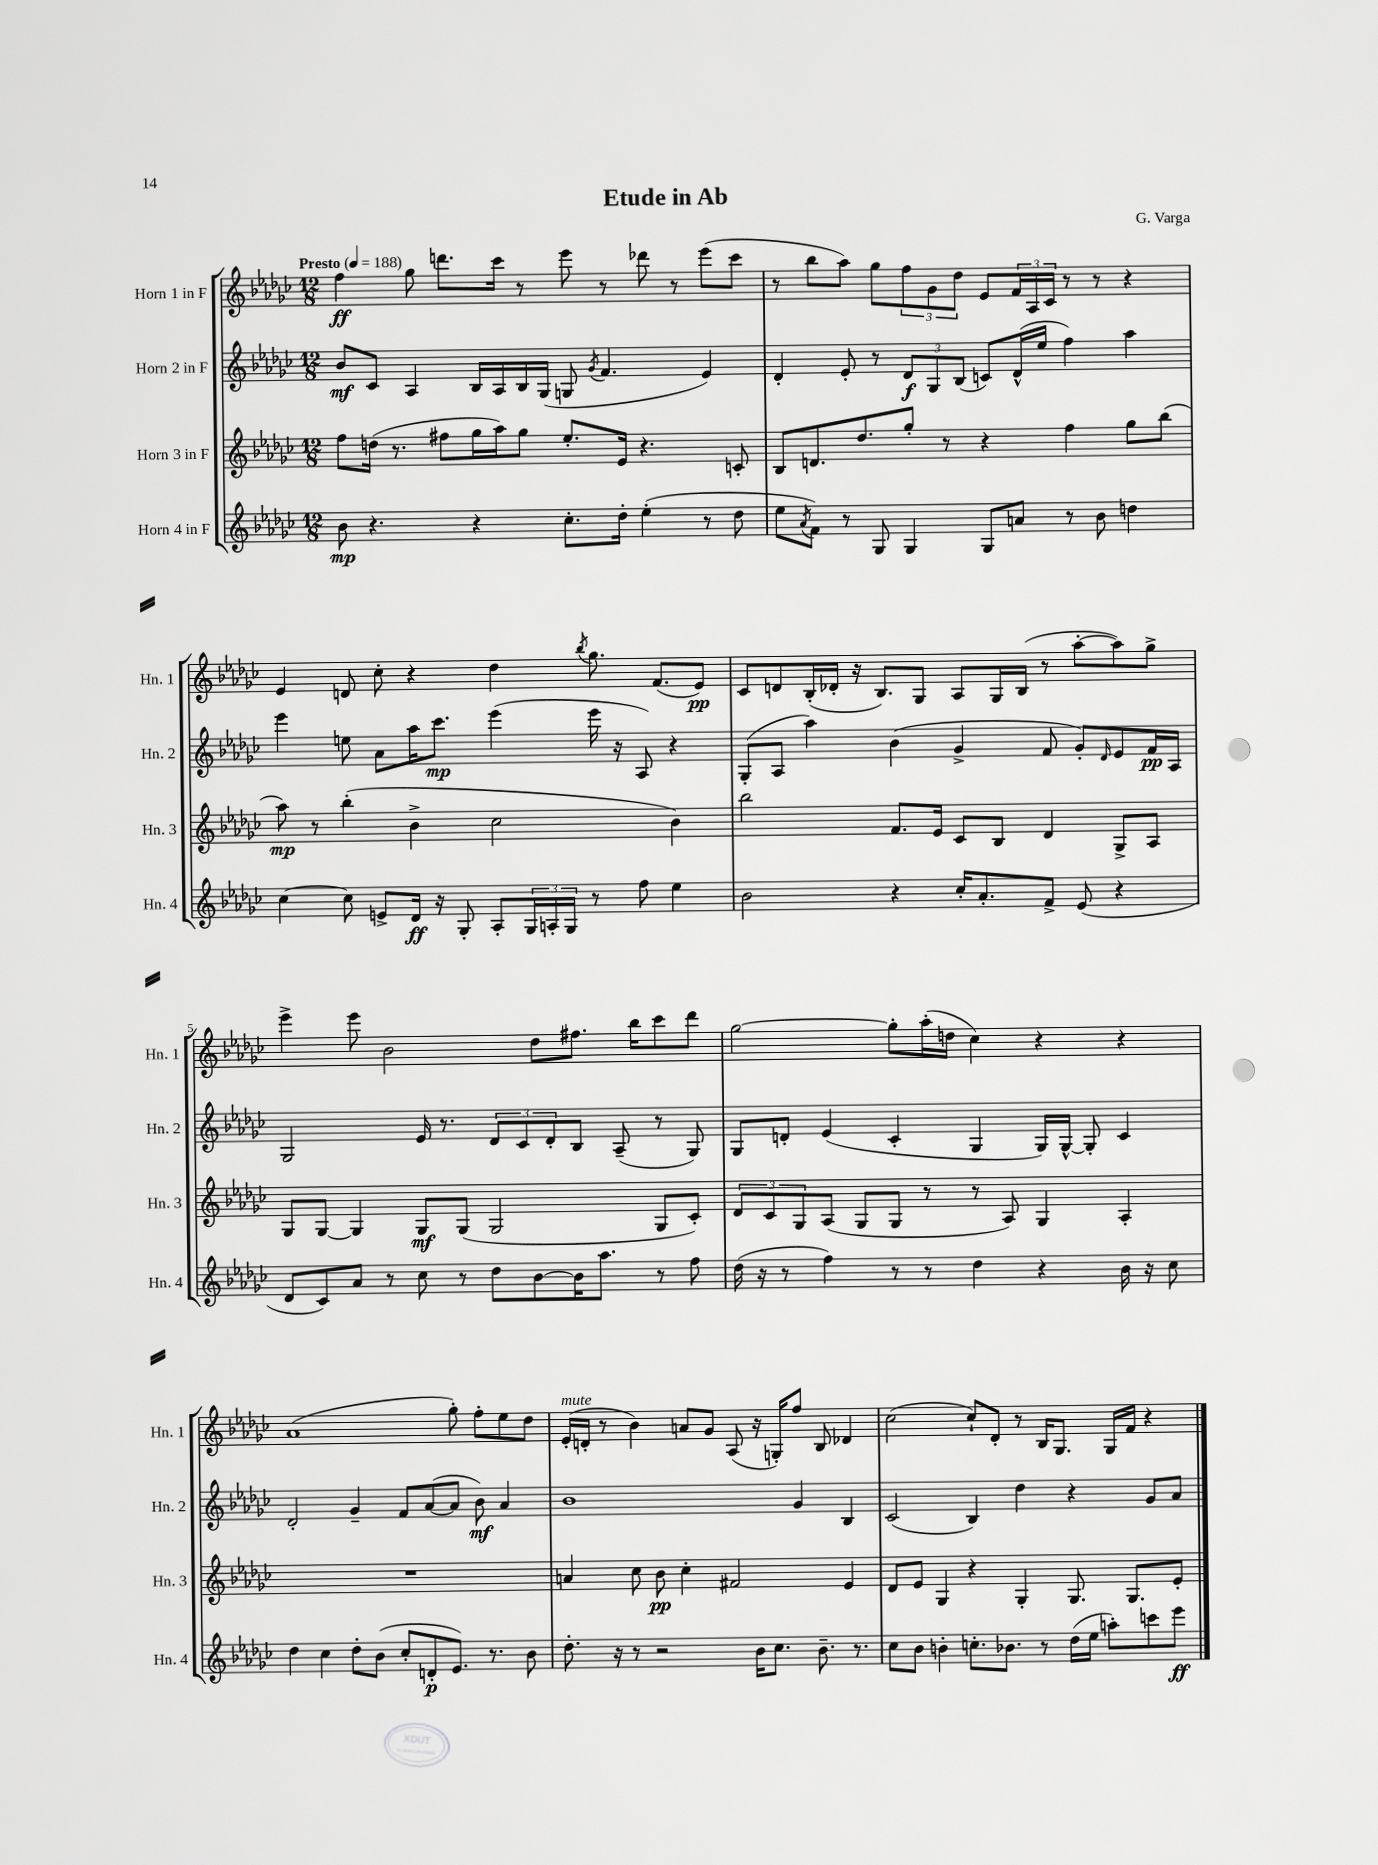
\header { title = "Etude in Ab" composer = "G. Varga" }
<<
\new StaffGroup <<
\new Staff = "s0" \with { instrumentName = "Horn 1 in F" shortInstrumentName = "Hn. 1" } {
    \clef treble \key ges \major \numericTimeSignature \time 12/8 \tempo "Presto" 4 = 188
    f''4\ff ges''8 d'''8. ces'''16 r8 ees'''8 r8 des'''8 r8 ees'''8( ces'''8 |
    r8 bes''8 aes''8) ges''8 \tuplet 3/2 { f''8 ges'8 des''8 } ees'8 \tuplet 3/2 { f'16 aes16 ces'16 } r8 r8 r4 |
    ees'4 d'8 ces''8-. r4 des''4 \acciaccatura { bes''8 } ges''8. f'8.( ees'8\pp) |
    ces'8 d'8 bes16-.( des'16-. r16 bes8.) ges8 aes8 ges16 bes16( r8 aes''8~-. aes''8) ges''8-> |
    ees'''4-> ees'''8 bes'2 des''8 fis''8. bes''16 ces'''8 des'''8 |
    ges''2~ ges''8-. aes''16-.( d''16 ces''4) r4 r4 |
    aes'1( ges''8-.) f''8-. ees''8 des''8 |
    ees'16-.^\markup { \italic "mute" }( d'16-. r8 bes'4) a'8 ges'8 aes8( r16 g16-.) f''8 bes8 des'4 |
    ces''2( ces''8-!) des'8-. r8 bes16 ges8. ges16 f'16 r4 \bar "|." |
}
\new Staff = "s1" \with { instrumentName = "Horn 2 in F" shortInstrumentName = "Hn. 2" } {
    \clef treble \key ges \major \numericTimeSignature \time 12/8
    bes'8\mf ces'8 aes4 bes16 aes16 bes16 ges16( g8 \acciaccatura { ges'8 } f'4. ees'4) |
    des'4-. ees'8-. r8 \tuplet 3/2 { des'8\f ges8 bes8( } c'8) des'16-^( ees''16 f''4) aes''4 |
    ees'''4 e''8 aes'8 aes''16 ces'''8.\mp ees'''4( ees'''16 r16 aes8) r4 |
    ges8-.( aes8 aes''4) bes'4( ges'4-> f'8 ges'8-.) \grace { des'16 } ees'8 f'16\pp aes16 |
    ges2 ees'16 r8. \tuplet 3/2 { des'8 ces'8 des'8-. } bes8 aes8--( r8 ges8) |
    ges8 d'8-. ees'4( ces'4-. ges4 ges16) ges16~-^ ges8-. ces'4 |
    des'2-. ges'4-- f'8 aes'8~( aes'8 bes'8\mf) aes'4 |
    bes'1 ges'4 bes4 |
    ces'2( bes4) des''4 r4 ges'8 aes'8 \bar "|." |
}
\new Staff = "s2" \with { instrumentName = "Horn 3 in F" shortInstrumentName = "Hn. 3" } {
    \clef treble \key ges \major \numericTimeSignature \time 12/8
    f''8 d''16( r8. fis''8 ges''16 aes''16) ges''8 ees''8.-. ees'16 r4. c'8-. |
    bes8 d'8. des''8. ges''8-. r8 r4 f''4 ges''8 bes''8( |
    aes''8\mp) r8 bes''4-.( bes'4-> ces''2 bes'4) |
    bes''2 f'8. ees'16 ces'8 bes8 des'4 ges8-> aes8 |
    ges8 ges8~ ges4 ges8\mf ges8( ges2 ges8 ces'8-.) |
    \tuplet 3/2 { des'8 ces'8 ges8 } aes8( ges8 ges8 r8 r8 aes8) ges4 aes4-. |
    R1. |
    a'4 ces''8 bes'8\pp ces''4-. fis'2 ees'4 |
    des'8 ees'8 ges4 r4 ges4-. ges8. ges8. ees'8-. \bar "|." |
}
\new Staff = "s3" \with { instrumentName = "Horn 4 in F" shortInstrumentName = "Hn. 4" } {
    \clef treble \key ges \major \numericTimeSignature \time 12/8
    bes'8\mp r4. r4 ces''8.-. des''16-. ees''4-.( r8 des''8 |
    ees''8 \acciaccatura { aes'8 } f'8) r8 ges8 ges4 ges8 a'8 r8 bes'8 d''4 |
    ces''4~ ces''8 e'8-> des'16\ff r16 ges8-. aes8-. \tuplet 3/2 { ges16 a16-. ges16 } r8 f''8 ees''4 |
    bes'2 r4 ces''16-. aes'8.-. f'8-> ees'8( r4 |
    des'8 ces'8) aes'8 r8 ces''8 r8 des''8 bes'8~ bes'16 aes''8. r8 f''8 |
    des''16( r16 r8 f''4) r8 r8 des''4 r4 bes'16 r16 ces''8 |
    des''4 ces''4 des''8-. bes'8( ces''8-. d'8-.\p ees'8.) r8. bes'8 |
    des''8.-. r16 r8 r2 bes'16 ces''8. bes'8.-- r8. |
    ces''8 bes'8 b'4-. c''8.-. bes'8. r8 des''16( ees''16 a''8-.) c'''8 ees'''8\ff \bar "|." |
}
>>
>>
\layout { \context { \Score \override BarNumber.break-visibility = ##(#f #t #t) barNumberVisibility = #(every-nth-bar-number-visible 5) } }
